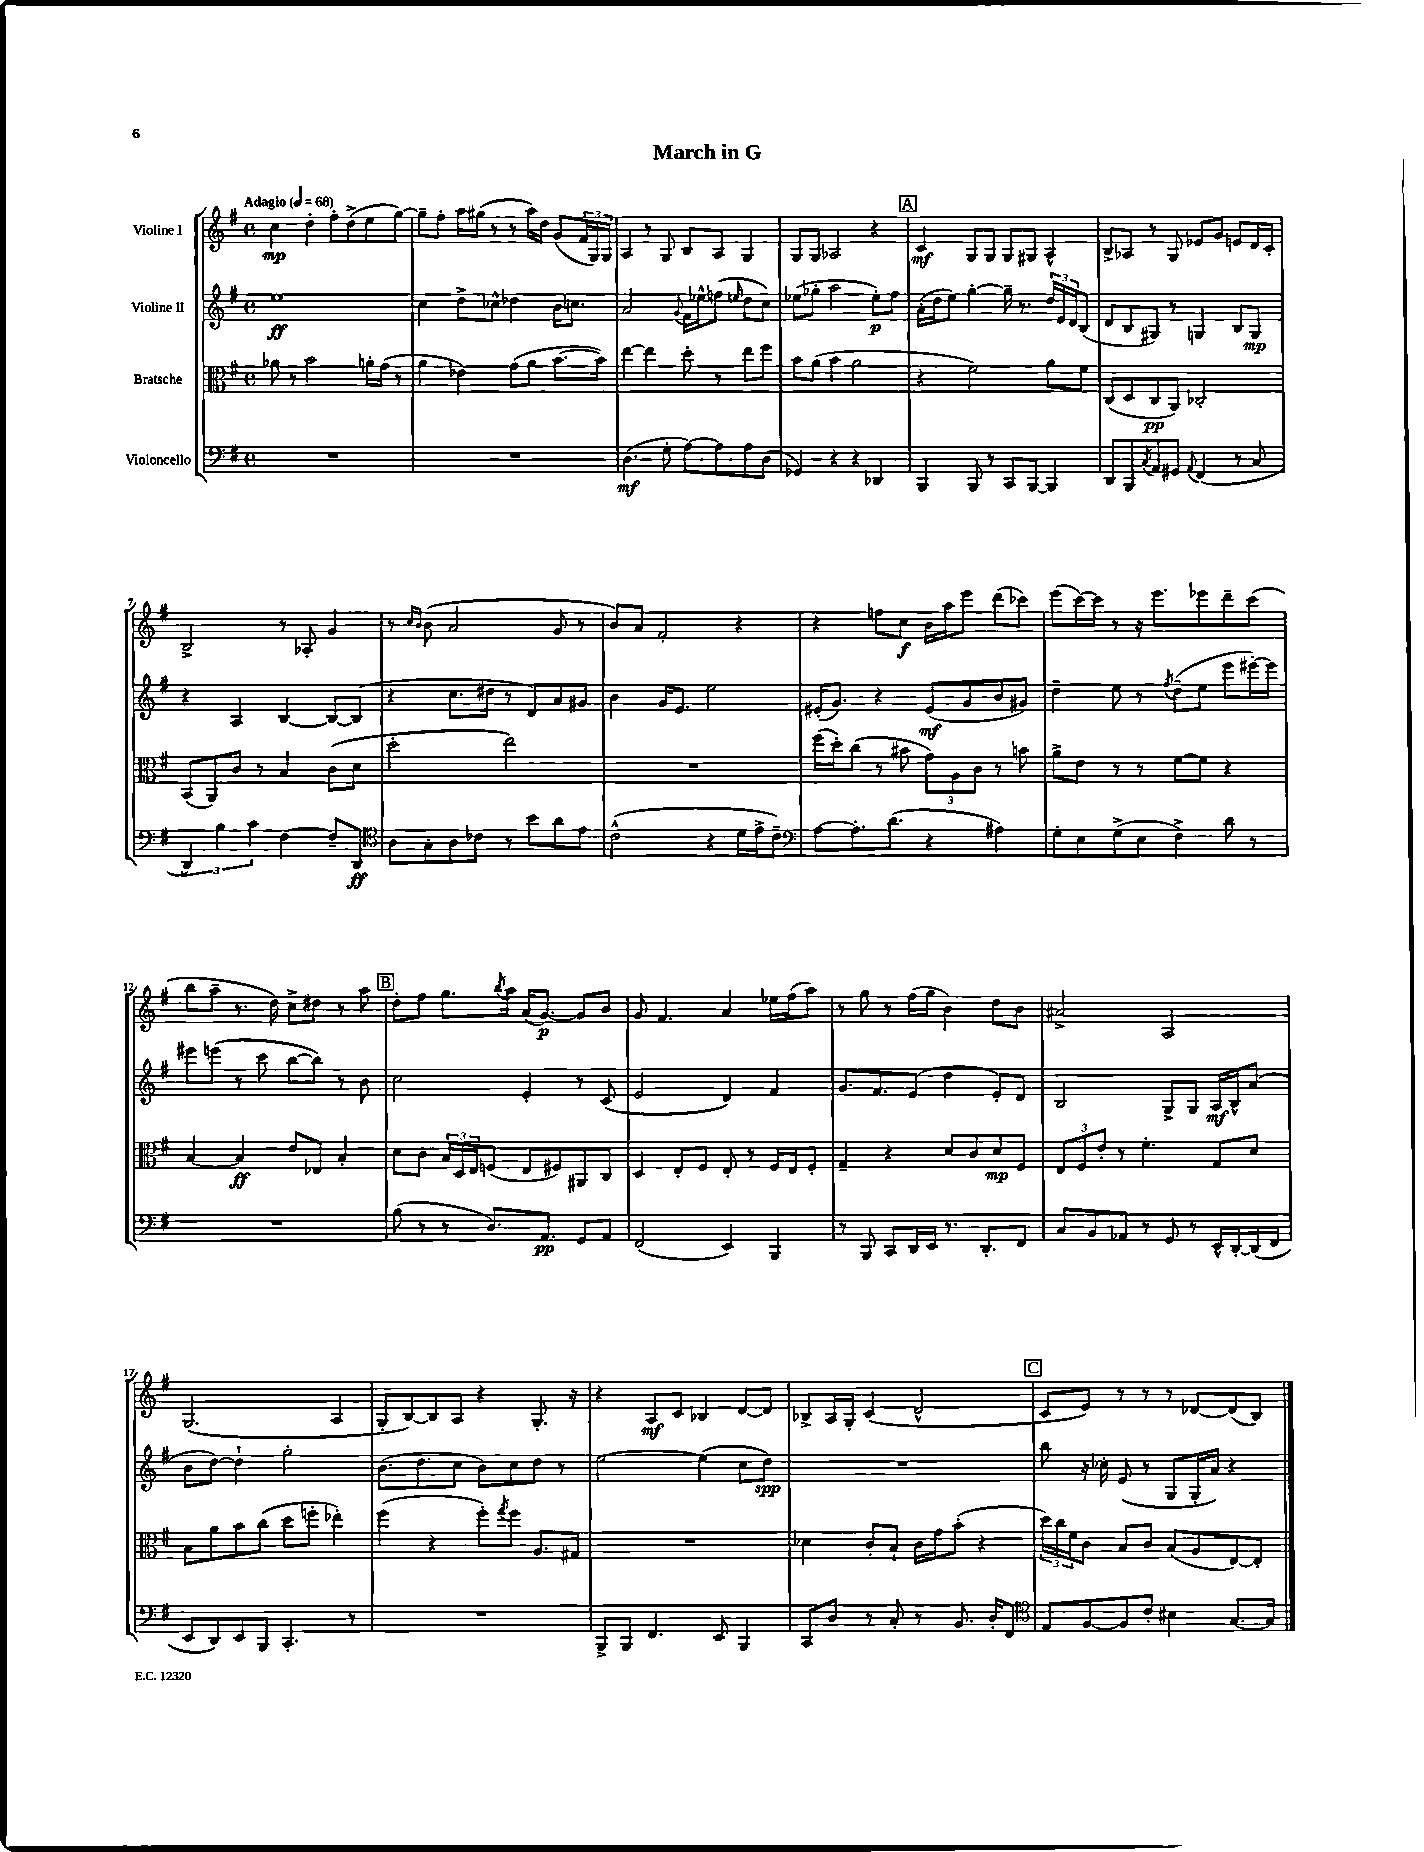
\header { title = "March in G" }
<<
\new StaffGroup <<
\new Staff = "s0" \with { instrumentName = "Violine I" } {
    \clef treble \key g \major \defaultTimeSignature \time 4/4 \tempo "Adagio" 4 = 68
    c''4\mp d''4-. fis''8-. d''8->( e''8 g''8~) |
    g''8-- fis''8-. a''16 gis''16( r8 r8 a''16) d''16 g'8( \tuplet 3/2 { fis'16 g16) g16 } |
    a4 r8 g8 b8 a8 g4 |
    g8 g8 aes2 r4 |
    \mark \markup { \box "A" } c'4\mf g8 g8 g8 gis8 a4-^ |
    b8-> aes8 r8 g8 ees'8 g'8 e'8 d'16 c'16-. |
    b2-> r8 aes8-. g'4 |
    r8 \grace { c''16 b'16 } b'8( a'2 g'8 r8 |
    b'8) a'8 fis'2-. r4 |
    r4 f''8 c''8\f b'16 a''16 e'''8 d'''8( ces'''8) |
    e'''8( c'''16~) c'''16 r8 r16 e'''8. ees'''8 d'''8-- c'''8( |
    b''8 a''8-- r8. d''16) c''8-> dis''8 r8 a''8 |
    \mark \markup { \box "B" } d''8-. fis''8 g''8. \acciaccatura { b''8 } a''16 a'16( g'8.~\p) g'8 b'8 |
    g'8 fis'4. a'4 ees''16 fis''16( a''8) |
    r8 g''8 r8 fis''16( g''16 b'4) d''8 b'8 |
    ais'2-> a2 |
    g2.( a4 |
    g8-. b8~) b8 a8 r4 g8.-. r16 |
    r4 a8\mf c'8 bes4 d'8~ d'8 |
    bes8-> a16 g16-. c'4( d'2-^ |
    \mark \markup { \box "C" } c'8 e'8) r8 r8 r8 des'8~ des'8( b8) \bar "|." |
}
\new Staff = "s1" \with { instrumentName = "Violine II" } {
    \clef treble \key g \major \defaultTimeSignature \time 4/4
    e''1\ff |
    c''4 d''8-> ces''8-^ des''4 b'16 c''8. |
    a'2 \appoggiatura { g'8 } fis'16 ees''16-^ f''8( \grace { e''16 } d''8 c''8) |
    ees''8( ges''8-. a''2 ees''8-.\p) fis''8 |
    \mark \markup { \box "A" } a'16-.( d''16 e''8) g''4~-. g''16-- r8. \tuplet 3/2 { d''16 e'16 d'16 } b8( |
    d'8 b8 gis8) r8 g4 b8 g8\mp |
    r4 a4 b4~ b8~ b8( |
    r4 c''8. dis''16 r8 d'8) a'8 gis'8 |
    b'4 g'16 e'8. e''2 |
    eis'16-.( g'8.) r4 eis'8\mf( g'8 b'8 gis'8) |
    d''4-- e''8 r8 \acciaccatura { fis''8 } d''8--( e''8 e'''8 eis'''16~-.) eis'''16 |
    eis'''8 e'''8( r8 c'''8 b''8~ b''8) r8 b'8 |
    \mark \markup { \box "B" } c''2 e'4-. r8 c'8( |
    e'2 d'4) fis'4 |
    g'8. fis'8. e'8( d''4 e'8-.) d'8 |
    b2 g8-> g8 a16\mf b16-^ a'8( |
    b'8 d''8~) d''4-! g''2-. |
    b'8.( d''8. c''8 b'8) c''8 d''8 r8 |
    e''2~ e''4( c''8 d''8\spp) |
    R1 |
    \mark \markup { \box "C" } b''8 r16 ces''16-. e'8( r8 g8 g16-. a'16) r4 \bar "|." |
}
\new Staff = "s2" \with { instrumentName = "Bratsche" } {
    \clef alto \key g \major \defaultTimeSignature \time 4/4
    aes'8 r8 b'2 a'16-. g'16( r8 |
    a'4 ees'4) g'8( a'8 b'8.~ b'16) |
    e''4~ e''4 d''8-. r8 e''8 fis''8 |
    b'8 a'8( b'4 a'2 |
    \mark \markup { \box "A" } r4 fis'2) a'8 fis'8 |
    c8( d8 c8\pp a,8) ces2-. |
    b,8( a,8) c'8 r8 b4 c'8( d'8 |
    d''2-. e''2) |
    R1 |
    fis''16( d''16-.) c''8( r8 bis'8 \tuplet 3/2 { g'8) a8 c'8 } r8 b'8 |
    a'8-> e'8 r8 r8 fis'8~ fis'8 r4 |
    b4~ b4\ff e'8 ees8 b4-. |
    \mark \markup { \box "B" } d'8 c'8 \tuplet 3/2 { b16 d16 e16 } f8( e8 fis8) ais,8 c8 |
    d4 e8-. fis8 e8-. r8 fis16 e16 fis8-. |
    g4-- r4 d'8 c'8 d'8\mp fis8 |
    \tuplet 3/2 { e8 fis8 e'8-. } r8 fis'4.-. g8 d'8 |
    b8 a'8 b'8 c''8( d''8 f''8-. ees''4-.) |
    fis''4( r4 fis''8-.) \acciaccatura { g''8 } fis''8 a8. gis16 |
    R1 |
    des'4 c'8-. b8-! c'16 g'16 b'8-.( r4 |
    \mark \markup { \box "C" } \tuplet 3/2 { d''16) c''16 fis'16 } c'8 b8 c'8 b8( a8 e8~) e8-. \bar "|." |
}
\new Staff = "s3" \with { instrumentName = "Violoncello" } {
    \clef bass \key g \major \defaultTimeSignature \time 4/4
    R1 |
    R1 |
    d4.\mf( g8-. a8~) a8 a8 d8( |
    ges,4) r4 r4 des,4 |
    \mark \markup { \box "A" } b,,4 b,,8 r8 c,8 b,,8~ b,,4 |
    d,8 b,,8 \acciaccatura { c8 } a,8 gis,8 \appoggiatura { a,8 } fis,4( r8 c8 |
    \tuplet 3/2 { d,4) b4 c'4 } fis4~ fis8-- d,8\ff |
    \clef tenor a8 g8-. a8 ces'8 r8 b'8 a'8 e'8 |
    c'2-^( r4 d'16 e'16-> c'8--) |
    \clef bass a8~ a8.-. d'8.( r4 ais4) |
    g8-. e8 g8->( e8 fis4->) d'8 r8 |
    R1 |
    \mark \markup { \box "B" } b8( r8 r8 d8.) a,8.\pp g,8 a,8 |
    fis,2( e,4) b,,4 |
    r8 b,,8 c,8 d,16 e,16 r8. d,8.-. fis,8 |
    c8 b,8 aes,8 r8 g,8 r8 e,16-^ d,16~-. d,16( fis,16 |
    e,8 d,8) e,8 b,,8 c,4.-. r8 |
    R1 |
    b,,8-> b,,8 fis,4. e,8 b,,4 |
    c,8 d8 r8 c8-. r8 b,8. d16-. fis,8 |
    \mark \markup { \box "C" } \clef tenor e8 fis8~ fis8 c'8-. bis4 g8.~ g16 \bar "|." |
}
>>
>>
